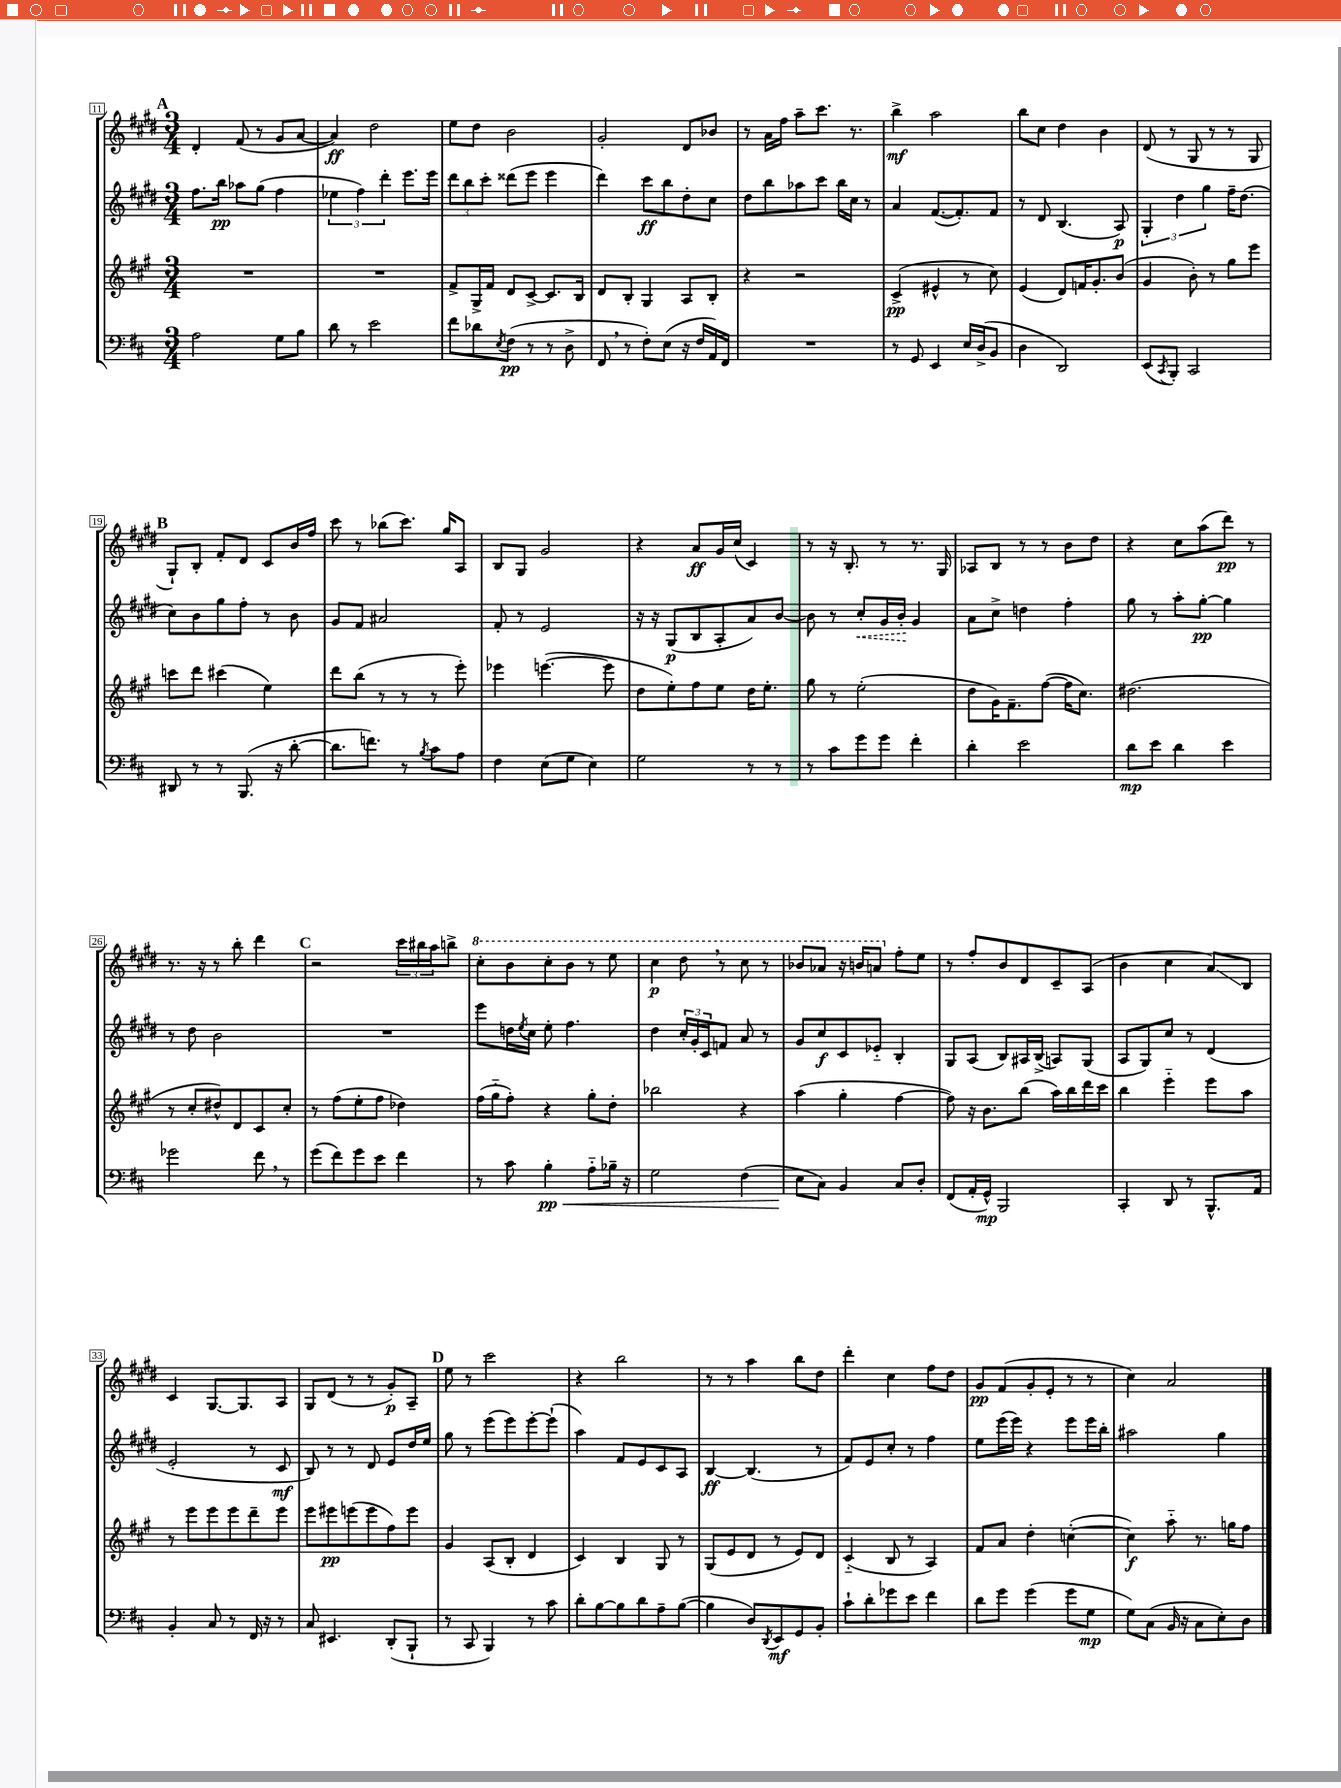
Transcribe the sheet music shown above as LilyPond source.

<<
\new StaffGroup <<
\new Staff = "s0" {
    \clef treble \key e \major \numericTimeSignature \time 3/4
    \mark \markup { \bold "A" } dis'4-. fis'8( r8 gis'8 a'8~ |
    a'4\ff) dis''2 |
    e''8 dis''8 b'2 |
    gis'2-. dis'8 bes'8 |
    r8 a'16 fis''16 a''8-- cis'''8. r8. |
    b''4->\mf a''2 |
    b''8 cis''8 dis''4 b'4 |
    dis'8( r8 gis8 r8 r8 gis8 |
    \mark \markup { \bold "B" } gis8-!) b8-. fis'8-. dis'8 cis'8 b'16 fis''16 |
    cis'''8 r8 bes''8( cis'''8.) gis''16 a8 |
    b8 gis8 gis'2 |
    r4 a'8\ff gis'16 cis''16( cis'4) |
    r8 r16 b8.-. r8 r8. gis16 |
    aes8 b8 r8 r8 b'8 dis''8 |
    r4 cis''8 a''8( dis'''8\pp) r8 |
    r8. r16 r8 b''8-. dis'''4 |
    \mark \markup { \bold "C" } r2 \tuplet 3/2 { cis'''16 bis''16 a''16 } b''8-> |
    \ottava #1 cis'''8-. b''8 cis'''8-. b''8 r8 e'''8 |
    cis'''4\p dis'''8 \breathe r8 cis'''8 r8 |
    bes''8 aes''8 r16 b''16 a''8 \ottava #0 fis''8-. e''8 |
    r8 fis''8-. b'8 dis'8 cis'8-- a8( |
    b'4 cis''4 a'8\glissando) b8 |
    cis'4 gis8.~ gis8. a8 |
    gis8 dis'8( r8 r8 gis'8-.\p) a8-- |
    \mark \markup { \bold "D" } e''8 r8 cis'''2 |
    r4 b''2 |
    r8 r8 a''4 b''8 dis''8 |
    dis'''4-. cis''4 fis''8 dis''8 |
    gis'8\pp fis'8( gis'8-. e'8-. r8 r8 |
    cis''4) a'2 \bar "|." |
}
\new Staff = "s1" {
    \clef treble \key e \major \numericTimeSignature \time 3/4
    \mark \markup { \bold "A" } fis''8. b''16\pp aes''8 gis''8( fis''4 |
    \tuplet 3/2 { ees''4 fis''4) dis'''4-. } e'''8. e'''16 |
    \tuplet 3/2 { dis'''8 b''8 cis'''8-. } disis'''8( e'''8 e'''4 |
    dis'''4) cis'''8\ff b''8 dis''8-. cis''8 |
    dis''8 b''8 aes''8 cis'''8 b''16 cis''16 r8 |
    a'4 fis'8.~( fis'8.-.) fis'8 |
    r8 dis'8 b4.( a8\p) |
    \tuplet 3/2 { gis4-. dis''4 gis''4 } fis''16-- dis''8.( |
    \mark \markup { \bold "B" } cis''8) b'8 gis''8 fis''8-. r8 b'8 |
    gis'8 fis'8 ais'2 |
    fis'8-. r8 e'2 |
    r16 r16 gis8\p( b8 a8-. a'8) b'8~ |
    b'8 r8 \once \override Hairpin.style = #'dashed-line cis''8-.\< gis'16 b'16-.\! gis'4 |
    a'8 cis''8-> d''4 fis''4-. |
    gis''8 r8 a''8-. gis''8~-.\pp gis''4 |
    r8 dis''8 b'2 |
    \mark \markup { \bold "C" } R2. |
    e'''8 d''16 \acciaccatura { e''8 } cis''16 e''8-. fis''4. |
    dis''4 \tuplet 3/2 { cis''16-. gis'16-. cis'16 } f'8 a'8 r8 |
    gis'8 cis''8\f cis'8 ees'8-_ b4-. |
    gis8 a8( b8) ais16 b16->( a8) gis8( |
    a8 gis8) cis''8 r8 dis'4( |
    e'2-. r8 cis'8\mf |
    b8) r8 r8 dis'8 e'8 dis''16 e''16 |
    \mark \markup { \bold "D" } gis''8 r8 e'''8( e'''8) e'''8~-. e'''8-!( |
    a''4) fis'8 e'8 cis'8 a8 |
    b4~\ff b4.( r8 |
    fis'8) e'8 cis''8-. r8 fis''4 |
    e''8 e'''16( e'''16) r4 e'''8 e'''16 b''16-. |
    ais''2 gis''4 \bar "|." |
}
\new Staff = "s2" {
    \clef treble \key a \major \numericTimeSignature \time 3/4
    \mark \markup { \bold "A" } R2. |
    R2. |
    fis'8-> gis16-> fis'16 d'8 cis'8~-> cis'8. b16 |
    d'8 b8-. gis4 a8 b8-. |
    r4 r2 |
    cis'4->\pp( eis'4-^ r8 cis''8) |
    e'4( d'8) f'16 gis'8.-. b'8( |
    gis'4 b'8-.) r8 gis''8 e'''8 |
    \mark \markup { \bold "B" } c'''8 d'''8 cis'''4( e''4) |
    d'''8 b''8( r8 r8 r8 e'''8-.) |
    ees'''4 e'''4.~( e'''8 |
    d''8 e''8-.) fis''8 e''8 d''16 e''8.-. |
    gis''8 r8 e''2-.( |
    d''8 gis'16) fis'8.-- fis''8~( fis''16 cis''8.) |
    dis''2.( |
    r8 cis''8-. dis''8-^) d'8 cis'8 cis''8-. |
    \mark \markup { \bold "C" } r8 fis''8( e''8-. fis''8 des''4) |
    fis''16( gis''16-_ fis''8-.) r4 gis''8-. d''8-. |
    bes''2 r4 |
    a''4( gis''4-. fis''4~ |
    fis''8) r16 b'8. b''8( a''16) b''16 d'''16 cis'''16 |
    b''4 e'''4-_ e'''8 a''8 |
    r8 e'''8 e'''8 e'''8 d'''8-- e'''8 |
    e'''8 eis'''8\pp e'''8( e'''8 fis''8) e'''8 |
    \mark \markup { \bold "D" } gis'4 a8( b8-. d'4 |
    cis'4) b4 gis8 r8 |
    gis8( e'8 d'8 r8 e'8) d'8 |
    cis'4-_( b8 r8 a4) |
    fis'8 a'8 d''4-. c''4~-.( |
    c''4\f) a''8-_ r8. g''16 fis''8 \bar "|." |
}
\new Staff = "s3" {
    \clef bass \key d \major \numericTimeSignature \time 3/4
    \mark \markup { \bold "A" } a2 g8 b8 |
    d'8 r8 e'2 |
    fis'8 des'8 \acciaccatura { e8 } fis8\pp( r8 r8 d8-> |
    fis,8 \breathe r8 fis8-.) e8( r16 fis16 a,16) fis,16 |
    R2. |
    r8 g,8 e,4 e16 d16->( b,8 |
    d4 d,2) |
    e,8( \acciaccatura { cis,8 } b,,8-.) cis,2 |
    \mark \markup { \bold "B" } dis,8 r8 r8 b,,8.( r16 d'8~-. |
    d'8. f'8.) r8 \acciaccatura { b8 } cis'8 a8 |
    fis4 e8( g8 e4) |
    g2 r8 r8 |
    r8 cis'8 g'8 g'8 fis'4-. |
    d'4-. e'2 |
    d'8\mp e'8 d'4 e'4 |
    ges'2 fis'8 \breathe r8 |
    \mark \markup { \bold "C" } g'8( fis'8) g'8 e'8 fis'4 |
    r8 cis'8 b4-.\pp\< a8-_ bes16-- r16 |
    g2 fis4( |
    e8\! cis8) b,4 cis8 d8-. |
    fis,8( a,16-. g,16-^\mp) b,,2 |
    cis,4-. d,8 r8 b,,8.-^ a,16 |
    b,4-. cis8 r8 fis,16 r16 r8 |
    cis8 eis,4. d,8-.( b,,8-! |
    \mark \markup { \bold "D" } r8 cis,8 b,,4) r8 cis'8 |
    d'8-. b8~ b8 d'8 a8-- b8~( |
    b4 d8) \acciaccatura { d,8 } e,8\mf g,8 b,8-. |
    cis'8-! d'8-. ges'8 e'8 fis'4 |
    d'8 g'8 g'4( g'8 g8\mp |
    g8) cis8( b,16 r16 cis8 e8-.) d8 \bar "|." |
}
>>
>>
\layout { \context { \Score currentBarNumber = #11 \override BarNumber.stencil = #(make-stencil-boxer 0.1 0.3 ly:text-interface::print) } }
